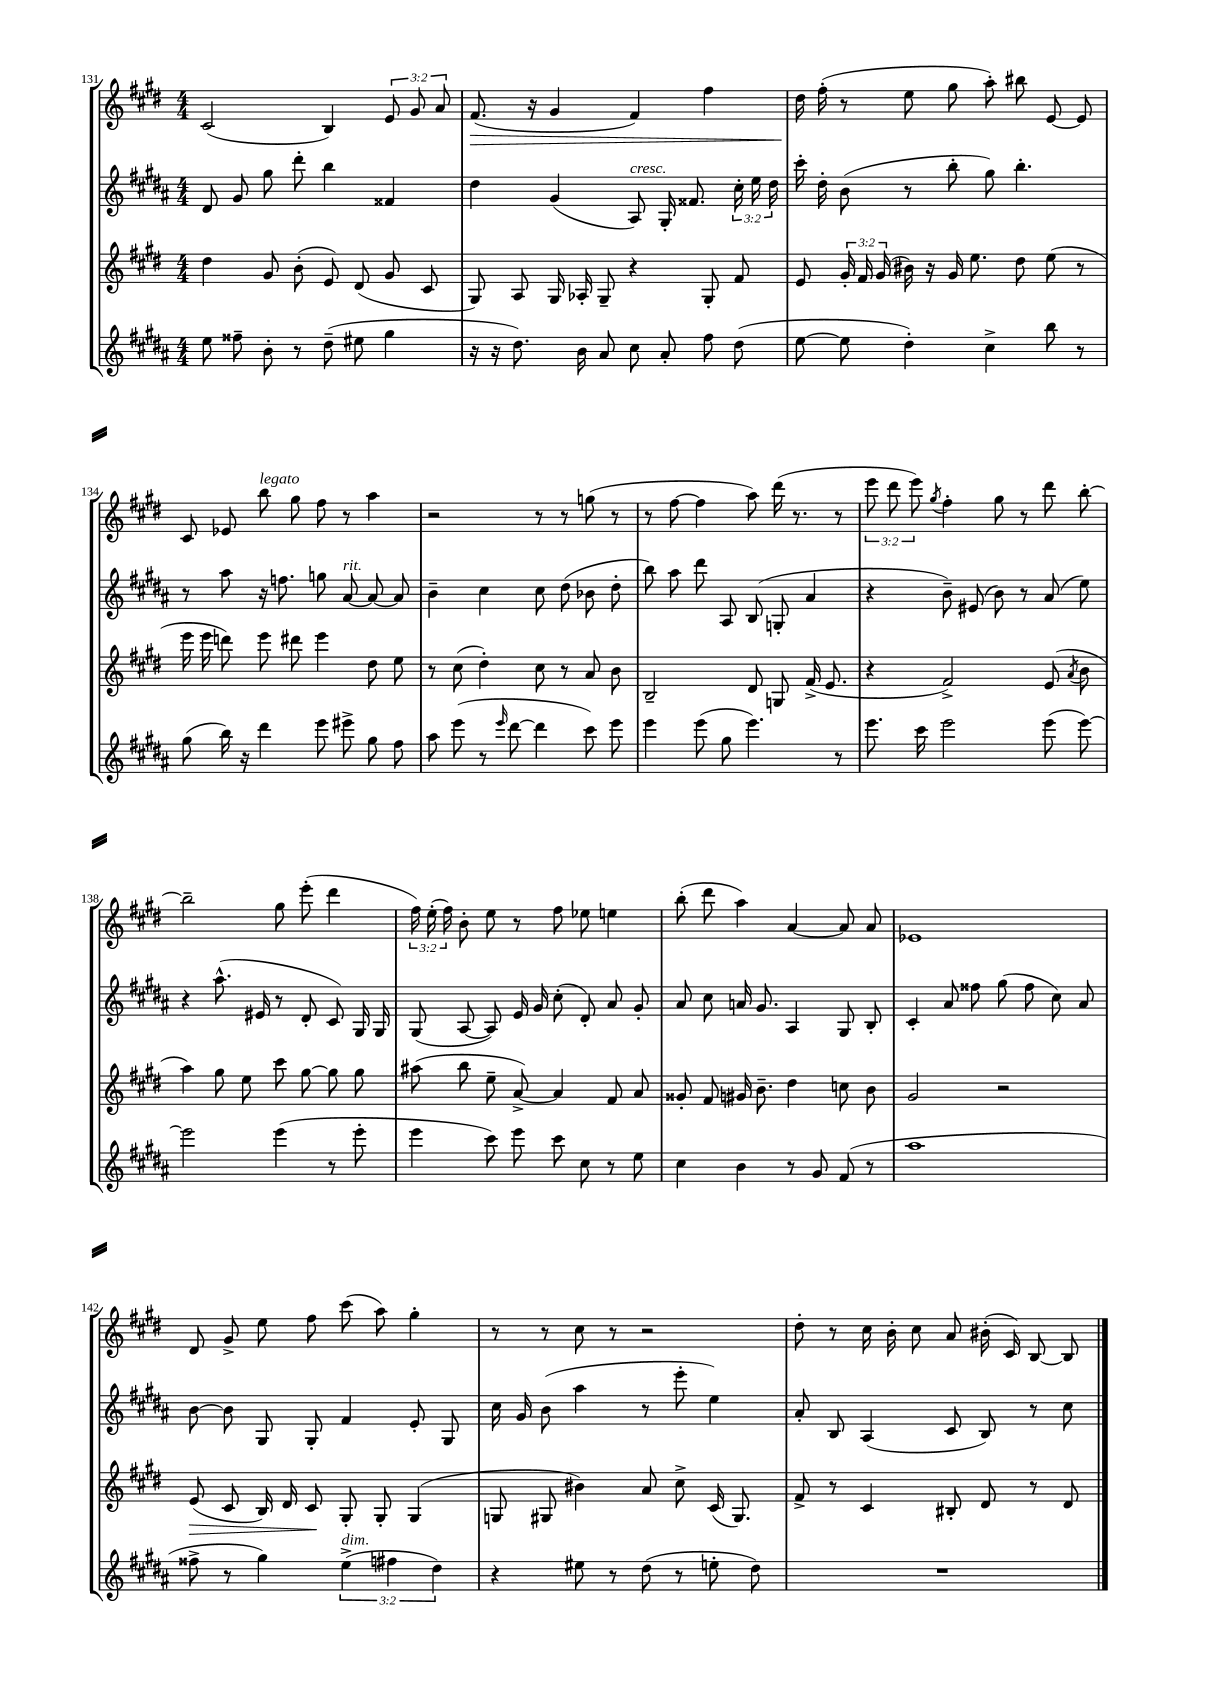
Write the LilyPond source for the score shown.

<<
\new StaffGroup <<
\new Staff = "s0" {
    \clef treble \key e \major \numericTimeSignature \time 4/4 \override Staff.TupletNumber.text = #tuplet-number::calc-fraction-text
    \autoBeamOff cis'2( b4) \tuplet 3/2 { e'8 gis'8 a'8 } |
    fis'8.\>( r16 gis'4 fis'4) fis''4 |
    dis''16\! fis''16-.( r8 e''8 gis''8 a''8-.) bis''8 e'8~ e'8 |
    cis'8 ees'8 b''8^\markup { \italic "legato" } gis''8 fis''8 r8 a''4 |
    r2 r8 r8 g''8( r8 |
    r8 fis''8~ fis''4 a''8) dis'''16( r8. r8 |
    \tuplet 3/2 { e'''8 dis'''8 e'''8) } \acciaccatura { gis''8 } fis''4-. gis''8 r8 dis'''8 b''8~-. |
    b''2-- gis''8 e'''8-.( dis'''4 |
    \tuplet 3/2 { fis''16) e''16-.( fis''16) } b'8-. e''8 r8 fis''8 ees''8 e''4 |
    b''8-.( dis'''8 a''4) a'4~ a'8 a'8 |
    ees'1 |
    dis'8 gis'8-> e''8 fis''8 cis'''8( a''8) gis''4-. |
    r8 r8 cis''8 r8 r2 |
    dis''8-. r8 cis''16 b'16-. cis''8 a'8 bis'16-.( cis'16) b8~ b8 \bar "|." |
}
\new Staff = "s1" {
    \clef treble \key b \major \numericTimeSignature \time 4/4 \override Staff.TupletNumber.text = #tuplet-number::calc-fraction-text
    \autoBeamOff dis'8 gis'8 gis''8 dis'''8-. b''4 fisis'4 |
    dis''4 gis'4( ais8^\markup { \italic "cresc." }) gis16-. fisis'8. \tuplet 3/2 { cis''16-. e''16 dis''16 } |
    cis'''16-. dis''16-. b'8( r8 b''8-. gis''8) b''4.-. |
    r8 ais''8 r16 f''8. g''8 ais'8~^\markup { \italic "rit." } ais'8~ ais'8 |
    b'4-- cis''4 cis''8 dis''8( bes'8 dis''8-. |
    b''8) ais''8 dis'''8 ais8 b8( g8-. ais'4 |
    r4 b'8--) eis'8( b'8) r8 ais'8( e''8) |
    r4 ais''8.-^( eis'16 r8 dis'8-. cis'8) gis16 gis16 |
    gis8( ais8~ ais8) e'16 gis'16 cis''8-.( dis'8-.) ais'8 gis'8-. |
    ais'8 cis''8 a'16 gis'8. ais4 gis8 b8-. |
    cis'4-. ais'8 fisis''8 gis''8( fisis''8 cis''8) ais'8 |
    b'8~ b'8 gis8 gis8-. fis'4 e'8-. gis8 |
    cis''16 gis'16 b'8( ais''4 r8 e'''8-. e''4) |
    ais'8-. b8 ais4( cis'8 b8) r8 cis''8 \bar "|." |
}
\new Staff = "s2" {
    \clef treble \key e \major \numericTimeSignature \time 4/4 \override Staff.TupletNumber.text = #tuplet-number::calc-fraction-text
    \autoBeamOff dis''4 gis'8 b'8-.( e'8) dis'8( gis'8 cis'8 |
    gis8) a8 gis16 aes16-. gis8-- r4 gis8-. fis'8 |
    e'8 \tuplet 3/2 { gis'16-. fis'16 gis'16( } bis'16) r16 gis'16 e''8. dis''8 e''8( r8 |
    e'''16 e'''16 d'''8) e'''8 dis'''8 e'''4 dis''8 e''8 |
    r8 cis''8( dis''4-.) cis''8 r8 a'8 b'8 |
    b2-- dis'8 g8 fis'16->( e'8. |
    r4 fis'2->) e'8( \acciaccatura { a'8 } b'8 |
    a''4) gis''8 e''8 cis'''8 gis''8~ gis''8 gis''8 |
    ais''8( b''8 e''8-- a'8~->) a'4 fis'8 a'8 |
    gisis'8-. fis'8 gis'16 b'8.-- dis''4 c''8 b'8 |
    gis'2 r2 |
    e'8\>( cis'8 b16) dis'16 cis'8\! gis8-. gis8-. gis4( |
    g8 gis8 bis'4) a'8 cis''8-> cis'16( gis8.) |
    fis'8-> r8 cis'4 bis8-. dis'8 r8 dis'8 \bar "|." |
}
\new Staff = "s3" {
    \clef treble \key b \major \numericTimeSignature \time 4/4 \override Staff.TupletNumber.text = #tuplet-number::calc-fraction-text
    \autoBeamOff e''8 fisis''8-- b'8-. r8 dis''8--( eis''8 gis''4 |
    r16 r16 dis''8.) b'16 ais'8 cis''8 ais'8-. fis''8 dis''8( |
    e''8~ e''8 dis''4-.) cis''4-> b''8 r8 |
    gis''8( b''16) r16 dis'''4 e'''8 eis'''8-> gis''8 fis''8 |
    ais''8 e'''8( r8 \grace { e'''16 } dis'''8~ dis'''4 cis'''8) e'''8 |
    e'''4 e'''8( gis''8 e'''4.) r8 |
    e'''8. cis'''16 e'''2 e'''8( e'''8~) |
    e'''2 e'''4( r8 e'''8-. |
    e'''4 cis'''8) e'''8 cis'''8 cis''8 r8 e''8 |
    cis''4 b'4 r8 gis'8 fis'8( r8 |
    ais''1 |
    fisis''8-> r8 gis''4) \tuplet 3/2 { e''4->^\markup { \italic "dim." }( fis''4 dis''4) } |
    r4 eis''8 r8 dis''8( r8 e''8-. dis''8) |
    R1 \bar "|." |
}
>>
>>
\layout { \context { \Score currentBarNumber = #131 } }
